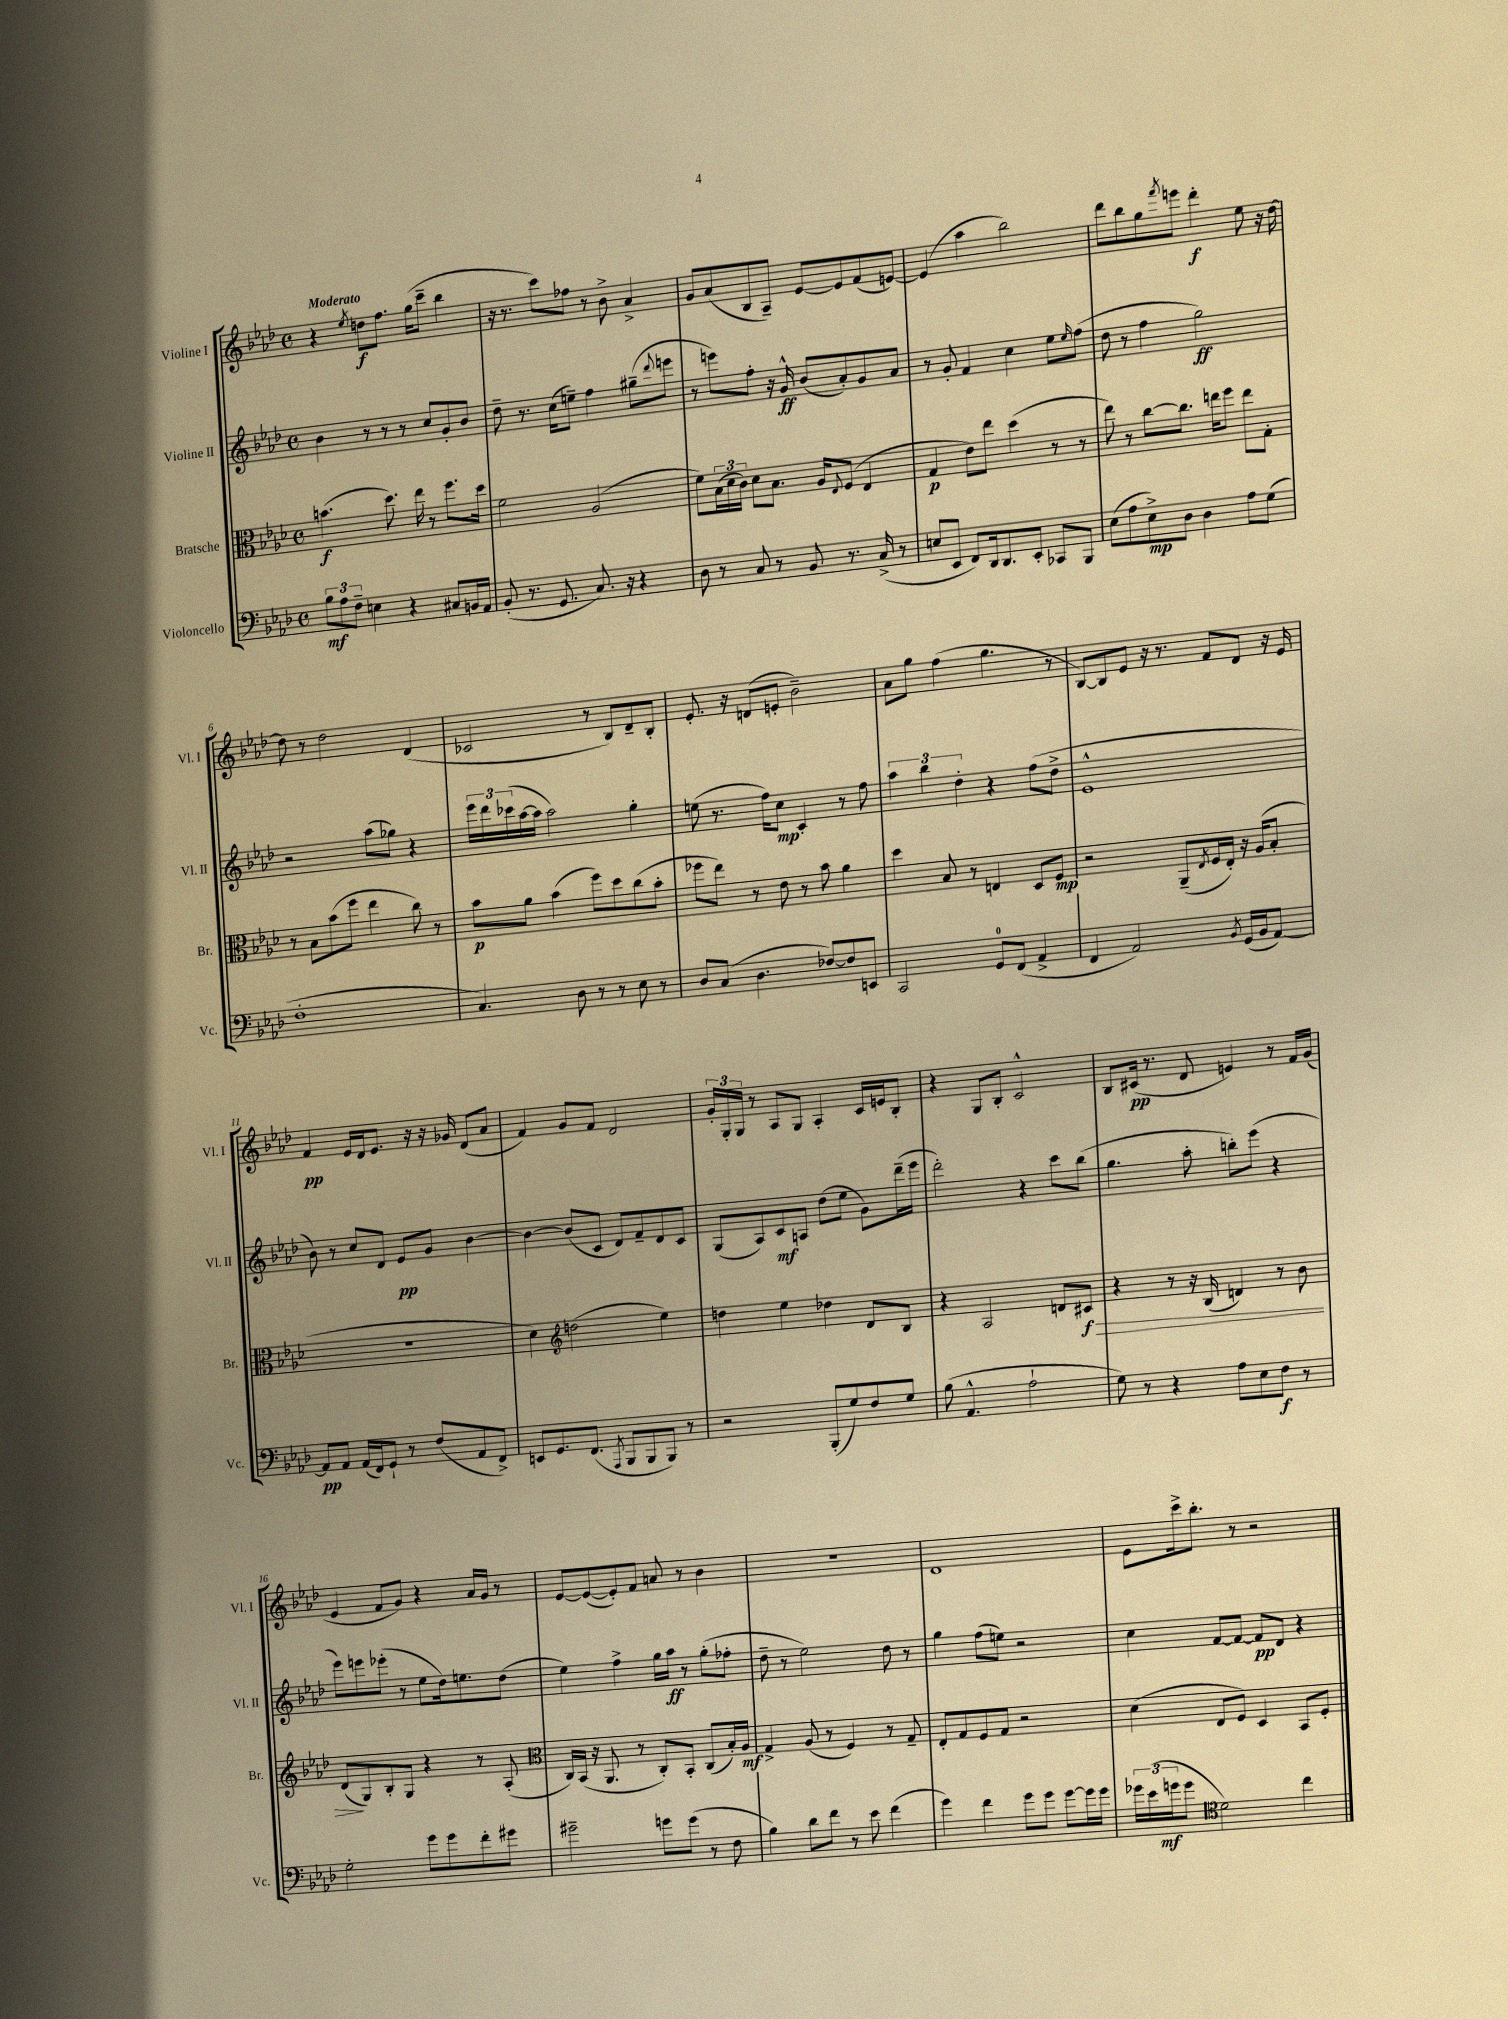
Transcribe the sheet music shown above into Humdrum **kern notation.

**kern	**kern	**kern	**kern
*staff4	*staff3	*staff2	*staff1
*clefF4	*clefC3	*clefG2	*clefG2
*k[b-e-a-d-]	*k[b-e-a-d-]	*k[b-e-a-d-]	*k[b-e-a-d-]
*M4/4	*M4/4	*M4/4	*M4/4
*met(c)	*met(c)	*met(c)	*met(c)
12B-\L	(4.b\	4b-\	4r
12A-\	.	.	.
12F~\J	.	.	.
.	.	.	8qee-/
4E\	.	8r	8dd\L
.	8.dd-\)	8r	8.ff\J
4r	.	8r	.
.	16ee-\	.	(16gg\LK
.	8r	8cc/L	8ccc~\J
8C#/L	8.ff\L	8g'/	4bb-\
16BB/L	.	8b-/J	.
16AA-/JJ	16dd-\Jk	.	.
=	=	=	=
(8BB-'/	2f\	8dd-~\	16r
.	.	.	8.r
8.r	.	8.r	.
.	.	.	8ccc\L)
8.GG/	.	(16cc\LK	.
.	.	8ee~\J)	8ff-\J
8.C/)	(2A-/	4ff\	8r
.	.	.	8b-^\
16r	.	.	.
4r	.	(8gg#~\L	4a-^/
.	.	8qqddd-/	.
.	.	8eee\J	.
=	=	=	=
8D-\	8f\L)	8r	8g/L
8r	(24B-\L	8eee\L)	(8a-/
.	24d-\	.	.
.	24c\JJ)	.	.
8C/	8d-\L	8ff'\J	8B-/
8r	8.B-\J	16r	8A-~/J)
.	.	16g^^/	.
8BB-/	.	(8b-/L	[8e-/L
.	16A-/LK	.	.
.	8qqE-/	.	.
8.r	(8F/J	8a-'/)	8e-/]
.	4E-/	8g/	(8f/
(16C^/	.	.	.
8r	.	8a-/J	[8e/J)
=	=	=	=
8E/L	4G/	8r	(4e/]
8EE-/J	.	8g'/	.
8FF/L)	8e-\L)	4f/	4aa-\
16DD-/k	8ee-\J	.	.
8.DD-/	.	.	.
.	(4dd-\	4cc\	2bb-\)
8EE-'/J	.	.	.
8CC-/L	8r	8ee-\L	.
.	.	16qqee-/	.
8BBB-/J	8r	(8ff\J	.
=	=	=	=
(8E-\L	8ee-\)	8dd-\	8ddd-\L
8A-\	8r	8r	8bb-\
8E-^\)	[8cc\L	4ff\	8gg\
.	.	.	8qfff/
8D-\J	8.cc\]J	.	8eee\J
4D-\	.	2gg\)	4ddd-'\
.	16ee\LK	.	.
.	8ff\J	.	.
8A-\L	8ee\L	.	8ee-\
(8G\J	8G'\J	.	16r
.	.	.	[16dd-\
=	=	=	=
1F'	8r	2r	8dd-\]
.	8B-\L	.	8r
.	(8b-\	.	2dd-\
.	8ff\J	.	.
.	4ee-\	(8aa-\L	.
.	.	8gg-\J)	.
.	8cc\)	4r	(4d-/
.	8r	.	.
=	=	=	=
4.C/)	8b-\L	24eee-\LL	2c-/
.	.	24ddd-\	.
.	.	(24ccc-\	.
.	8a-\J	[16aa-\	.
.	.	16aa-\]JJ	.
.	(4b-\	2aa-\)	.
8D-\	.	.	.
8r	8ff\L)	.	8r
8r	8dd-\	.	8B-/L)
8E-\	(8cc\	4gg'\	8d-~/
8r	8b-'\J	.	8B-'/J
=	=	=	=
8D-/L	8ff-\L	(8ee\	8.e-'/
(8C/J	8ee-\J)	8.r	.
.	.	.	16r
4.D-\	8r	.	(8d/L
.	.	16ff\LK)	.
.	8e-\	8cc\J	8e'/J
.	8r	4c'/	2b-~\)
[8F-/L)	8b-\	.	.
8F-/]	4a-\	8r	.
8EE/J	.	8ff\	.
=	=	=	=
2CC/	4dd-\	6aa-\	8a-\L
.	.	.	8gg\J
.	.	6bb-\	.
.	8B-/	.	(4ff\
.	.	6dd-'\	.
.	8r	.	.
8GG/L	4E/	4r	4.gg\
(8FF/J	.	.	.
4AA-^/	8D-/L	(8ff\L	.
.	8F/J	8dd-^\J	8r
=	=	=	=
4FF/	2r	1e-^^	[8B-/L)
.	.	.	8B-/]
2AA-/)	.	.	8e-/J
.	.	.	16r
.	.	.	8.r
.	(8AA-~/L	.	.
.	8qE-/	.	.
.	16F/L	.	8f/L
.	16E-'/JJ)	.	.
8qBB-/	.	.	.
(16GG/LL	16r	.	8d-/J
16BB-/J	(16A-/LK	.	.
[8AA-/J)	8B-'/J	.	16r
.	.	.	16e-/
=	=	=	=
8AA-/]L	1r	8b-\)	4f/
8AA-/J	.	8r	.
(16AA-/LL	.	8cc/L	16e-/LL
16FF/J)	.	.	16d-/J
8GG`/J	.	8d-/J	8.e-/J
8r	.	8e-/L	.
.	.	.	16r
(8F/L	.	8g/J	16r
.	.	.	16g-/
8AA-/	.	[4b-\	(8d-/L
8FF^/J)	.	.	8a-/J
=	=	=	=
8EE/L	4d-\)	4b-\_	4f/)
8.GG/	.	.	.
*	*clefG2	*	*
.	(2dd\	(8b-/]L	8g/L
(8.FF/J	.	.	.
.	.	8c/J	8f/J
8qAAA-/	.	.	.
8BBB-/L	.	8d-/L)	2d-/
8BBB-/	.	8f~/	.
8BBB-/J)	4ee-\)	8d-/	.
8r	.	8c/J	.
=	=	=	=
2r	4dd\	(8G/L	24g'/LL
.	.	.	24G'/
.	.	.	24G/JJ
.	.	8A-/)	8r
.	4ee-\	8c/	8A-/L
.	.	8A/J	8G/J
(8BBB-'/L	4dd-\	(8dd-\L	4A-'/
8G/)	.	8ee-\J	.
8F/	8d-/L	8g\L)	16c/LL
.	.	.	16e/J
8G/J	8B-/J	(16ddd-~\L	8B-'/J
.	.	16eee-\JJ	.
=	=	=	=
(8B-\	4r	2ddd-'\)	4r
4.AA-^^/	.	.	.
.	2A-/	.	8G/L
.	.	.	8B-'/J
2A-`\	.	4r	2c^^/
.	8d/L	8ccc\L	.
.	8c#/J	(8bb-\J	.
=	=	=	=
8G\)	4r	4.gg\	8B-/L
8r	.	.	(16c#/Jk
.	.	.	8.r
4r	8r	.	.
.	16r	8aa-'\	8d-/
.	(16B-/	.	.
8A-\L	4d/)	8bb'\L)	4e/)
8E-\	.	(8eee-\J	.
8F\J	8r	4r	8r
8r	8b-\	.	16f/LL
.	.	.	(16g/JJ
=	=	=	=
2G'\	(8d-/L	8eee-\L)	4e-/
.	8G/)	8eee\	.
.	8B-'/	(8eee-'\J	8f/L
.	8G/J	8r	8g/J)
8g\L	4r	8ee-\L	4r
8g\	.	16dd-\k)	.
.	.	8.ee\	.
8f'\	8r	.	16a-/LL
.	.	.	16g/JJ
8g#\J	(8A-'/	(8dd-\J	8r
=	=	=	=
*	*clefC3	*	*
2g#~\	16C/LL)	4ee-\)	[8e-/L
.	(16BB-/JJ	.	.
.	16r	.	(8e-/_
.	8.AA-/	.	.
.	.	4ff^\	8e-'/])
.	8r	.	8f/J
8g\L	8C'/L)	16gg\LL	8a/
.	.	16aa-\JJ	.
(8g\J	8BB-'/J	8r	8r
8r	(8C/L	(8gg'\L	4b-\
8F\	16B-'/L)	8ff-'\J	.
.	16A-/JJ	.	.
=	=	=	=
4B-\)	4G^/	8dd-~\	1r
.	.	8r	.
8d-\L	(8A-/	2ee-\)	.
8f\J	8r	.	.
8r	4F/)	.	.
8e-\	.	.	.
(4f\	8r	8dd-\	.
.	8G~/	8r	.
=	=	=	=
4g\)	8E-'/L	4gg\	1d-
.	8G/	.	.
4f\	8F/	(8ff\L	.
.	8G/J	8ee\J)	.
8g\L	2r	2r	.
8g\J	.	.	.
[8g\L	.	.	.
16g\]L	.	.	.
16g\JJ	.	.	.
=	=	=	=
24g-\LL	(4d-\	4cc\	8e-\L
(24e-\	.	.	.
24g\J	.	.	.
8g\J	.	.	16ccc^\k
.	.	.	8.bb-'\J
*clefC4	*	*	*
2d-\)	8E-/L	[8f/L	.
.	8F/J)	8f/_J	8r
.	4D-/	8f/]L	2r
.	.	8d-/J	.
4cc\	8BB-/L	4r	.
.	8F'/J	.	.
==	==	==	==
*-	*-	*-	*-
